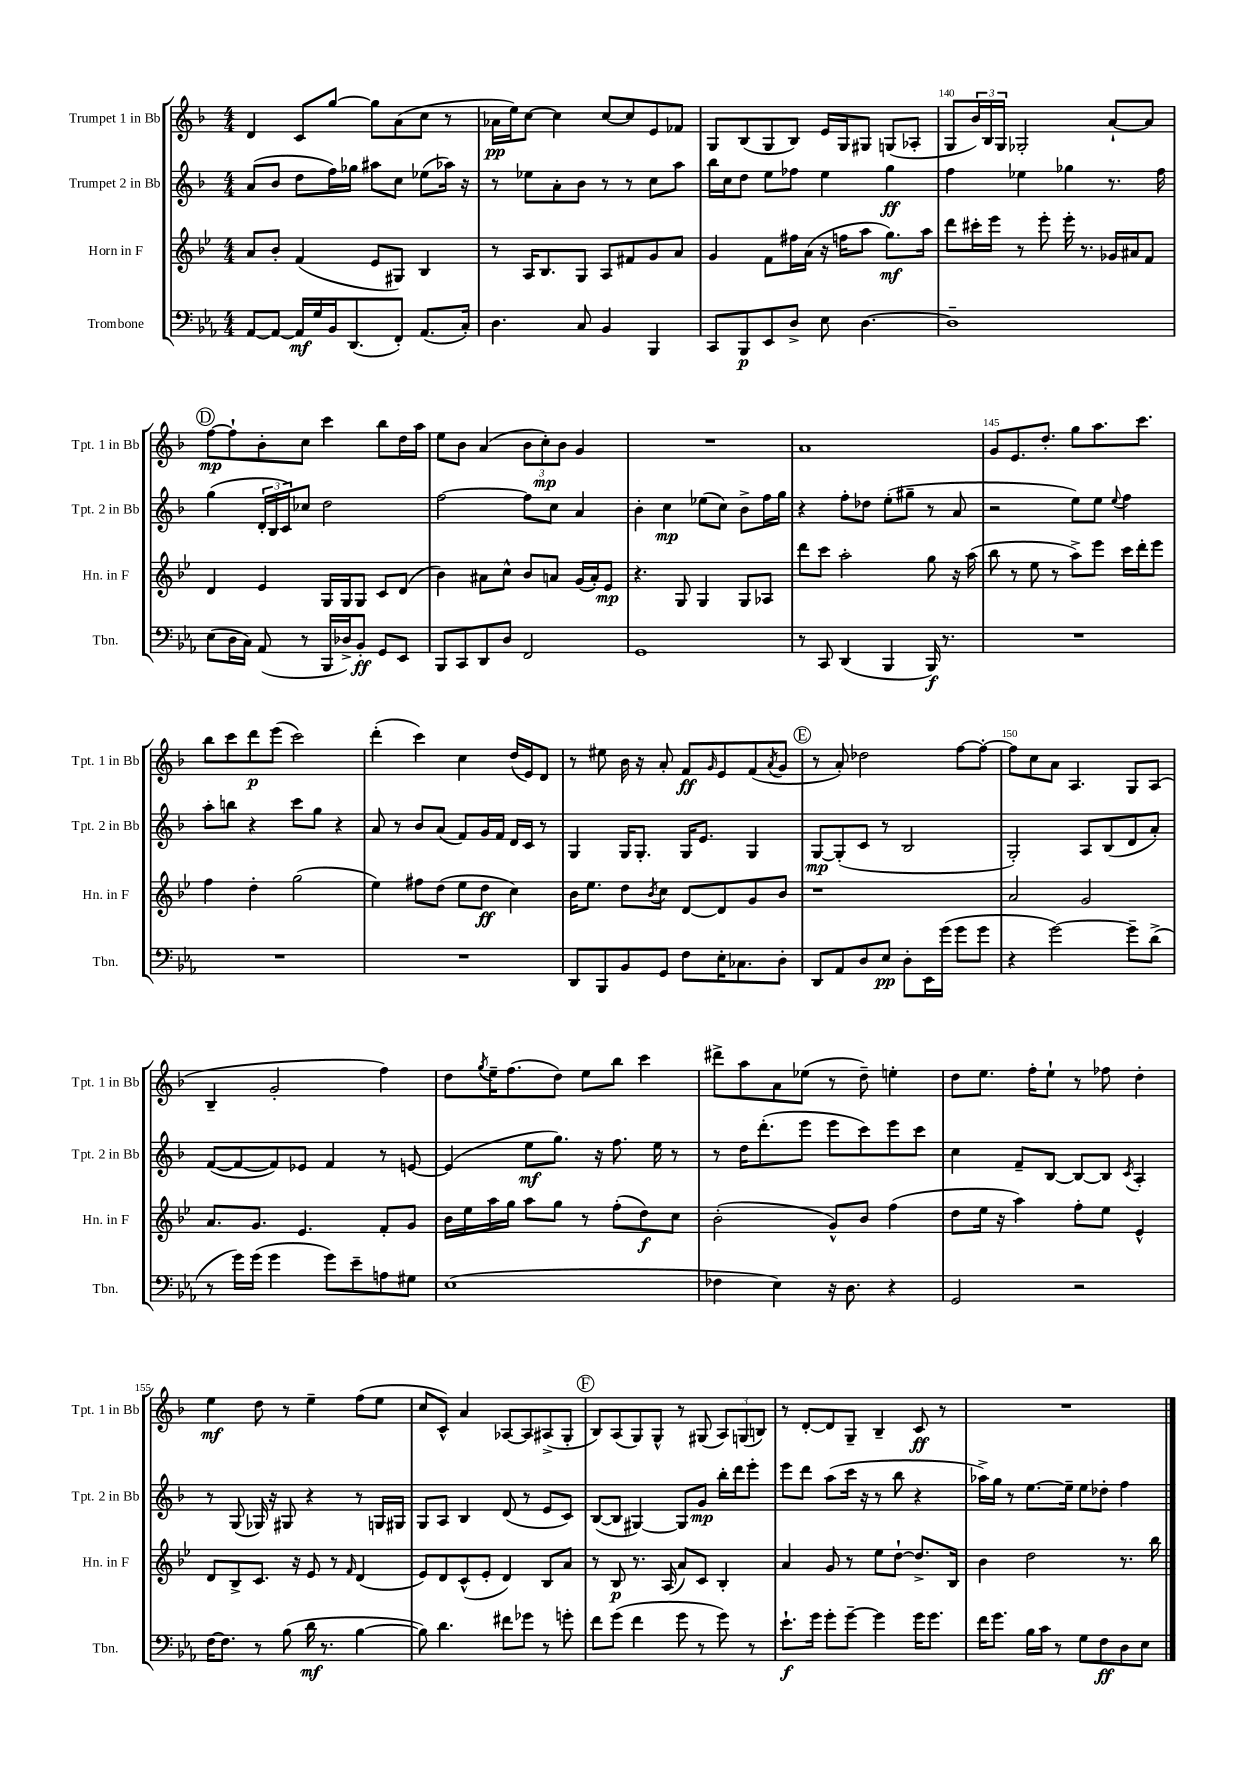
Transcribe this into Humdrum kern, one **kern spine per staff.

**kern	**kern	**kern	**kern
*staff4	*staff3	*staff2	*staff1
*clefF4	*clefG2	*clefG2	*clefG2
*k[b-e-a-]	*k[b-e-]	*k[b-]	*k[b-]
*M4/4	*M4/4	*M4/4	*M4/4
[8AA-	8a	(8a	4d
8AA-_	8b-'	8b-	.
16AA-]	(4f	8dd	8c
16G	.	.	.
16BB-	.	16ff)	[8gg
(8.DD	.	16gg-	.
.	8e-	8aa#	8gg]
8FF')	8G#)	8cc	(8a
(8.AA-	4B-	(8ee-	8cc
.	.	16aa-)	8r
16C')	.	16r	.
=	=	=	=
4.D	8r	8r	16a-
.	.	.	16ee)
.	16A	8ee-	[8cc
.	8.B-	.	.
.	.	8a'	4cc]
8C	8G	8b-	.
4BB-	8A	8r	[8cc
.	8f#	8r	8cc]
4BBB-	8g	8cc	8e
.	8a	8aa	8f-
=	=	=	=
8CC	4g	16bb-	8G
.	.	16cc	.
8BBB-	.	8dd	(8B-
8EE-	8f	8ee	8G
8D^	16ff#	8ff-	8B-)
.	(16a	.	.
8E-	16r	4ee	16e
.	16ff	.	16G
[4.D	8aa	.	8G#
.	8.gg)	4gg	(8G
.	.	.	8A-'
.	16aa	.	.
=	=	=	=
1D~]	8ddd	4ff	8G
.	16ccc#'	.	24b-)
.	.	.	24B-
.	16eee-	.	.
.	.	.	24G
.	8r	4ee-	2G-'
.	8eee-'	.	.
.	16eee-'	4gg-	.
.	8.r	.	.
.	16g-	8.r	[8a`
.	16a#	.	.
.	8f	.	8a]
.	.	16ff	.
=	=	=	=
(8E-	4d	(4gg	[8ff
16D	.	.	8ff`]
16C)	.	.	.
(8AA-	4e-	24d'	8b-'
.	.	24B-	.
.	.	24c)	.
8r	.	8cc-	8cc
16BBB-	16G	2dd	4ccc
16D-^)	16G	.	.
8BB-'	8G	.	.
8GG	8c	.	8bb-
8EE-	(8d	.	16dd
.	.	.	16aa
=	=	=	=
8BBB-	4b-)	[2ff	8ee
8CC	.	.	8b-
8DD	8a#	.	(4a
8D	8cc^^	.	.
2FF	8b-	8ff]	12b-
.	.	.	12cc')
.	8a	8cc	.
.	.	.	12b-
.	(16g	4a	4g
.	16a')	.	.
.	8e-	.	.
=	=	=	=
1GG	4.r	4b-'	1r
.	.	4cc	.
.	8G	.	.
.	4G	(8ee-	.
.	.	8cc)	.
.	8G	8b-^	.
.	8A-	16ff	.
.	.	16gg	.
=	=	=	=
8r	8ddd	4r	1a
8CC	8ccc	.	.
(4DD	2aa'	8ff'	.
.	.	8dd-	.
4BBB-	.	(8ee'	.
.	.	8gg#~	.
16BBB-)	8gg	8r	.
8.r	.	.	.
.	16r	8a	.
.	(16aa	.	.
=	=	=	=
1r	8bb-	2r	8g
.	8r	.	8.e
.	8ee-	.	.
.	.	.	8.dd'
.	8r	.	.
.	8aa^)	8ee)	8gg
.	8eee-	8ee	8.aa
.	.	8qqee	.
.	16ccc	4ff	.
.	16ddd'	.	8.ccc
.	8eee-	.	.
=	=	=	=
1r	4ff	8aa'	8bb-
.	.	8bb	8ccc
.	4dd'	4r	8ddd
.	.	.	(8eee
.	(2gg	8ccc	2ccc)
.	.	8gg	.
.	.	4r	.
=	=	=	=
1r	4ee-)	8a	(4ddd'
.	.	8r	.
.	8ff#	8b-	4ccc)
.	(8dd	(8a	.
.	8ee-	8f)	4cc
.	8dd	16g	.
.	.	16f	.
.	4cc)	16d	(16dd
.	.	16c	16e)
.	.	8r	8d
=	=	=	=
8DD	16b-	4G	8r
.	8.ee-	.	.
8BBB-	.	.	8ee#
8BB-	8dd	16G	16b-
.	.	8.G'	16r
.	8qb-	.	.
8GG	8cc	.	8a'
8F	[8d	16G	8f
.	.	8.e	.
.	.	.	16qqg
16E-'	8d]	.	8e
8.C-	.	.	.
.	8g	4G	(8f
.	.	.	8qa
8D'	8b-	.	8g
=	=	=	=
8DD	1r	[8G	8r
8AA-	.	(8G']	8a')
8D	.	8c	2dd-
8E-	.	8r	.
8D'	.	2B-	.
16EE-	.	.	.
(16g	.	.	.
8g	.	.	[8ff
8g	.	.	8ff'_
=	=	=	=
4r	2a	2G')	8ff]
.	.	.	8cc
[2g)	.	.	8a
.	.	.	4.A
.	2g	8A	.
.	.	(8B-	.
8g~]	.	8d	8G
(8d^	.	8a')	(8A
=	=	=	=
8r	8.a	([8f	4B-~
16g)	.	8f_	.
(16g	8.g	.	.
4g	.	8f])	2g'
.	4.e-	8e-	.
8g)	.	4f	.
8e-~	.	.	.
8A	8f'	8r	4ff)
8G#	8g	[8e	.
=	=	=	=
(1E-	16b-	(4e]	8dd
.	16ee-	.	.
.	.	.	8qgg
.	16aa	.	16ee~
.	16gg	.	(8.ff
.	8aa	8ee	.
.	8gg	8.gg)	8dd)
.	8r	.	8ee
.	.	16r	.
.	(8ff'	8.ff	8bb-
.	8dd)	.	4ccc
.	.	16ee	.
.	8cc	8r	.
=	=	=	=
4F-	(2b-'	8r	8ddd#^
.	.	16dd	8aa
.	.	(8.ddd'	.
4E-)	.	.	8a
.	.	8eee	(8ee-
16r	8g^^)	8eee	8r
8.D	.	.	.
.	8b-	8ccc)	8dd~)
4r	(4ff	8eee	4ee'
.	.	8ccc	.
=	=	=	=
2GG	8dd	4cc	8dd
.	16ee-	.	8.ee
.	16r	.	.
.	4aa)	8f~	.
.	.	.	16ff'
.	.	[8B-	8ee`
2r	8ff'	8B-_	8r
.	8ee-	8B-]	8ff-
.	.	8qc	.
.	4e-^^	4A'	4dd'
=	=	=	=
[16F	8d	8r	4ee
8.F]	.	.	.
.	8B-^	(8G	.
8r	8.c	16G-)	8dd
.	.	16r	.
(8B-	.	8G#	8r
.	16r	.	.
16d	8e-	4r	4ee~
8.r	.	.	.
.	8r	.	.
.	16qqf	.	.
[4B-	(4d	8r	(8ff
.	.	16G	8ee
.	.	16G#	.
=	=	=	=
8B-])	8e-)	8G	8cc
4.d	8d	8A	8c^^)
.	(8c^^	4B-	4a
.	8e-'	.	.
8f#	4d)	(8d	[8A-
8g-	.	8r	8A-]
8r	8B-	8e	(8A#^
8g'	8a	8c)	8G'
=	=	=	=
8f	8r	([8B-	8B-)
(8g	8B-	8B-]	(8A
4f	8.r	[4G#)	8G)
.	.	.	8G^^
.	(16A	.	.
8g	8a)	8G#]	8r
8r	8c	8g	(8G#
8g)	4B-'	16bb-'	12A)
.	.	16ddd	.
.	.	.	(12G
8r	.	8eee'	.
.	.	.	12B)
=	=	=	=
8.e-`	4a	8eee	8r
.	.	8ddd	[8d'
16g	.	.	.
8g'	8g	(8aa	8d]
[8g~	8r	16ccc	8G~
.	.	16r	.
4g]	8ee-	8r	4B-~
.	[8dd`	8bb-	.
16g	8.dd^]	4r	8c
8.g	.	.	.
.	.	.	8r
.	16B-	.	.
=	=	=	=
16f	4b-	16aa-^)	1r
8.g	.	16gg	.
.	.	8r	.
16B-	2dd	[8.ee	.
16c	.	.	.
8r	.	.	.
.	.	16ee~]	.
8G	.	8ee	.
8F	.	8dd-'	.
8D	8.r	4ff	.
8E-	.	.	.
.	16bb-	.	.
==	==	==	==
*-	*-	*-	*-
